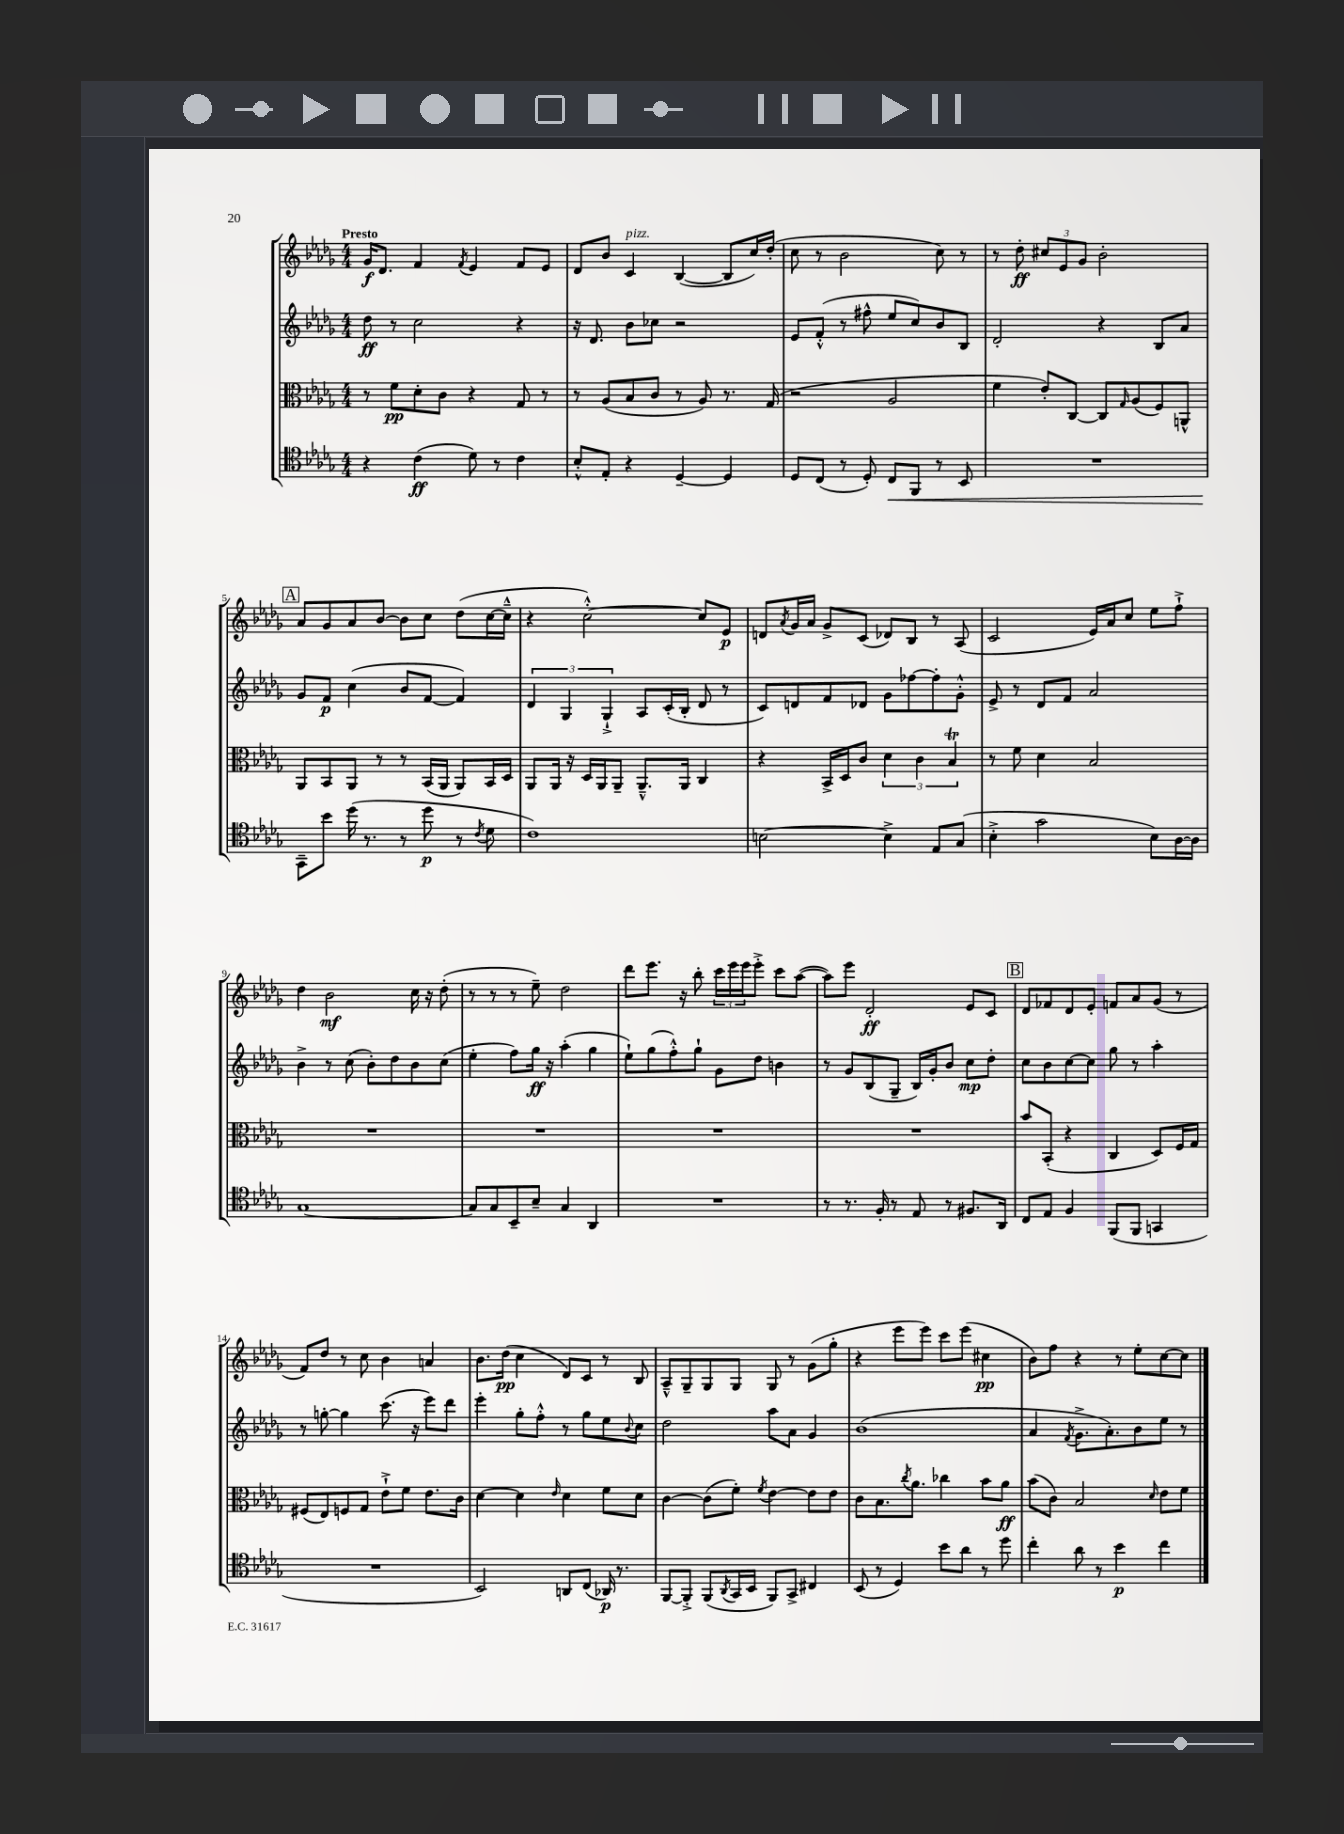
<<
\new StaffGroup <<
\new Staff = "s0" {
    \clef treble \key des \major \numericTimeSignature \time 4/4 \tempo "Presto"
    ges'16\f des'8. f'4 \acciaccatura { f'8 } ees'4 f'8 ees'8 |
    des'8 bes'8 c'4^\markup { \italic "pizz." } bes4~( bes8 c''16) des''16-.( |
    c''8 r8 bes'2 c''8) r8 |
    r8 des''8-.\ff \tuplet 3/2 { cis''8 ees'8 ges'8 } bes'2-. |
    \mark \markup { \box "A" } aes'8 ges'8 aes'8 bes'8~ bes'8 c''8 des''8( c''16~ c''16---^ |
    r4 c''2~-.-^) c''8 ees'8\p |
    d'8 \acciaccatura { aes'8 } ges'16 aes'16 ges'8-> c'8( des'8) bes8 r8 aes8( |
    c'2 ees'16) aes'16 c''8 ees''8 f''8-!-> |
    des''4 bes'2\mf c''16 r16 des''8-.( |
    r8 r8 r8 ees''8--) des''2 |
    des'''8 ees'''8. r16 bes''8-. \tuplet 3/2 { c'''16 ees'''16 ees'''16 } ees'''8-.-> c'''8 aes''8~( |
    aes''8) ees'''8 des'2-.\ff ees'8 c'8 |
    \mark \markup { \box "B" } des'8 fes'8 des'8 ees'8-. f'8 aes'8 ges'8( r8 |
    f'8) des''8 r8 c''8 bes'4 a'4 |
    bes'8. des''16\pp( c''4 des'8) c'8 r8 bes8 |
    aes8---^ ges8-- ges8 ges8 ges8 r8 ges'8( ges''8-. |
    r4 ees'''8 ees'''8) c'''8 ees'''8( cis''4\pp |
    bes'8) f''8 r4 r8 ees''8-. c''8~ c''8 \bar "|." |
}
\new Staff = "s1" {
    \clef treble \key des \major \numericTimeSignature \time 4/4
    des''8\ff r8 c''2 r4 |
    r16 des'8. bes'8 ces''8 r2 |
    ees'8 f'8-.-^( r8 fis''8-^ ees''8 c''8) bes'8 bes8 |
    des'2-. r4 bes8 aes'8 |
    \mark \markup { \box "A" } ges'8 f'8\p c''4( bes'8 f'8~ f'4) |
    \tuplet 3/2 { des'4 ges4 ges4-!-> } aes8 c'16-.( bes16-. des'8 r8 |
    c'8) d'8 f'8 des'8 ges'8 fes''8~ fes''8-. ges'8-.-^ |
    ees'8-> r8 des'8 f'8 aes'2 |
    bes'4-> r8 c''8( bes'8-.) des''8 bes'8 c''8( |
    ees''4-. f''8) ges''16\ff r16 aes''4-.( ges''4 |
    ees''8-!) ges''8( f''8-.-^) ges''8-! ges'8 des''8 b'4 |
    r8 ges'8 bes8( ges8-- bes16) ges'16-. bes'8 c''8\mp des''8-. |
    \mark \markup { \box "B" } c''8 bes'8 c''8~ c''8 ges''8 r8 aes''4-. |
    r8 g''8~-. g''4 c'''8.( r16 ees'''8) des'''8 |
    ees'''4-. ges''8-. f''8-.-^ r8 ges''8 ees''8 \appoggiatura { bes'8 } c''8 |
    des''2 aes''8 aes'8 ges'4 |
    bes'1( |
    aes'4 \acciaccatura { f'8 } ges'8.-> aes'8.-.) bes'8 ees''8 r8 \bar "|." |
}
\new Staff = "s2" {
    \clef alto \key des \major \numericTimeSignature \time 4/4
    r8 f'8\pp des'8-. c'8 r4 ges8 r8 |
    r8 aes8( bes8 c'8 r8 aes8) r8. ges16( |
    r2 aes2 |
    f'4 ees'8-.) c8~ c8 \grace { ges16 } aes8( f8) a,8-^ |
    \mark \markup { \box "A" } aes,8 bes,8 aes,8 r8 r8 bes,16( aes,16 aes,8) bes,16 des16 |
    aes,8 aes,16 r16 des16 aes,16 aes,8-- aes,8.---^ aes,16 c4 |
    r4 bes,16-> des16 c'8 \tuplet 3/2 { des'4 c'4 bes4\trill } |
    r8 f'8 des'4 bes2 |
    R1 |
    R1 |
    R1 |
    R1 |
    \mark \markup { \box "B" } bes'8 bes,8-.( r4 c4 des8) f16 ges16 |
    fis8( ees8) f8 ges8 ees'8-!-> f'8 ees'8. c'16 |
    des'4~ des'4 \grace { ees'16 } des'4 f'8 des'8 |
    c'4~ c'8( f'8-.) \acciaccatura { f'8 } ees'4~ ees'8 ees'8 |
    c'8 bes8. \acciaccatura { c''8 } aes'8. ces''4 bes'8 aes'8\ff |
    bes'8( c'8) bes2 \grace { des'16 } ees'8 f'8 \bar "|." |
}
\new Staff = "s3" {
    \clef tenor \key des \major \numericTimeSignature \time 4/4
    r4 c'4\ff( des'8) r8 c'4 |
    bes8-.-^ ees8-. r4 des4~-- des4 |
    des8 c8( r8 des8-.) c8\< f,8 r8 bes,8 |
    R1 |
    \mark \markup { \box "A" } ges,8--\! bes'8 des''16( r8. r8 des''8\p r8 \acciaccatura { c'8 } des'8 |
    c'1) |
    b2~ b4-> ees8 ges8( |
    bes4-.-> ges'2 bes8) aes16~ aes16 |
    ges1~ |
    ges8 ges8 bes,8-- bes8-- ges4 aes,4 |
    R1 |
    r8 r8. f16-. r8 ees8 r8 fis8. aes,16 |
    \mark \markup { \box "B" } c8 ees8 f4 f,8( f,8 g,4 |
    R1 |
    bes,2) a,8 c8( aes,16\p) r8. |
    f,8~ f,8-.-> f,8( \acciaccatura { aes,8 } ges,16 bes,16 f,8) ges,8-> cis4 |
    bes,8( r8 des4) bes'8 aes'8 r8 des''8 |
    c''4-. aes'8 r8 bes'4\p c''4 \bar "|." |
}
>>
>>
